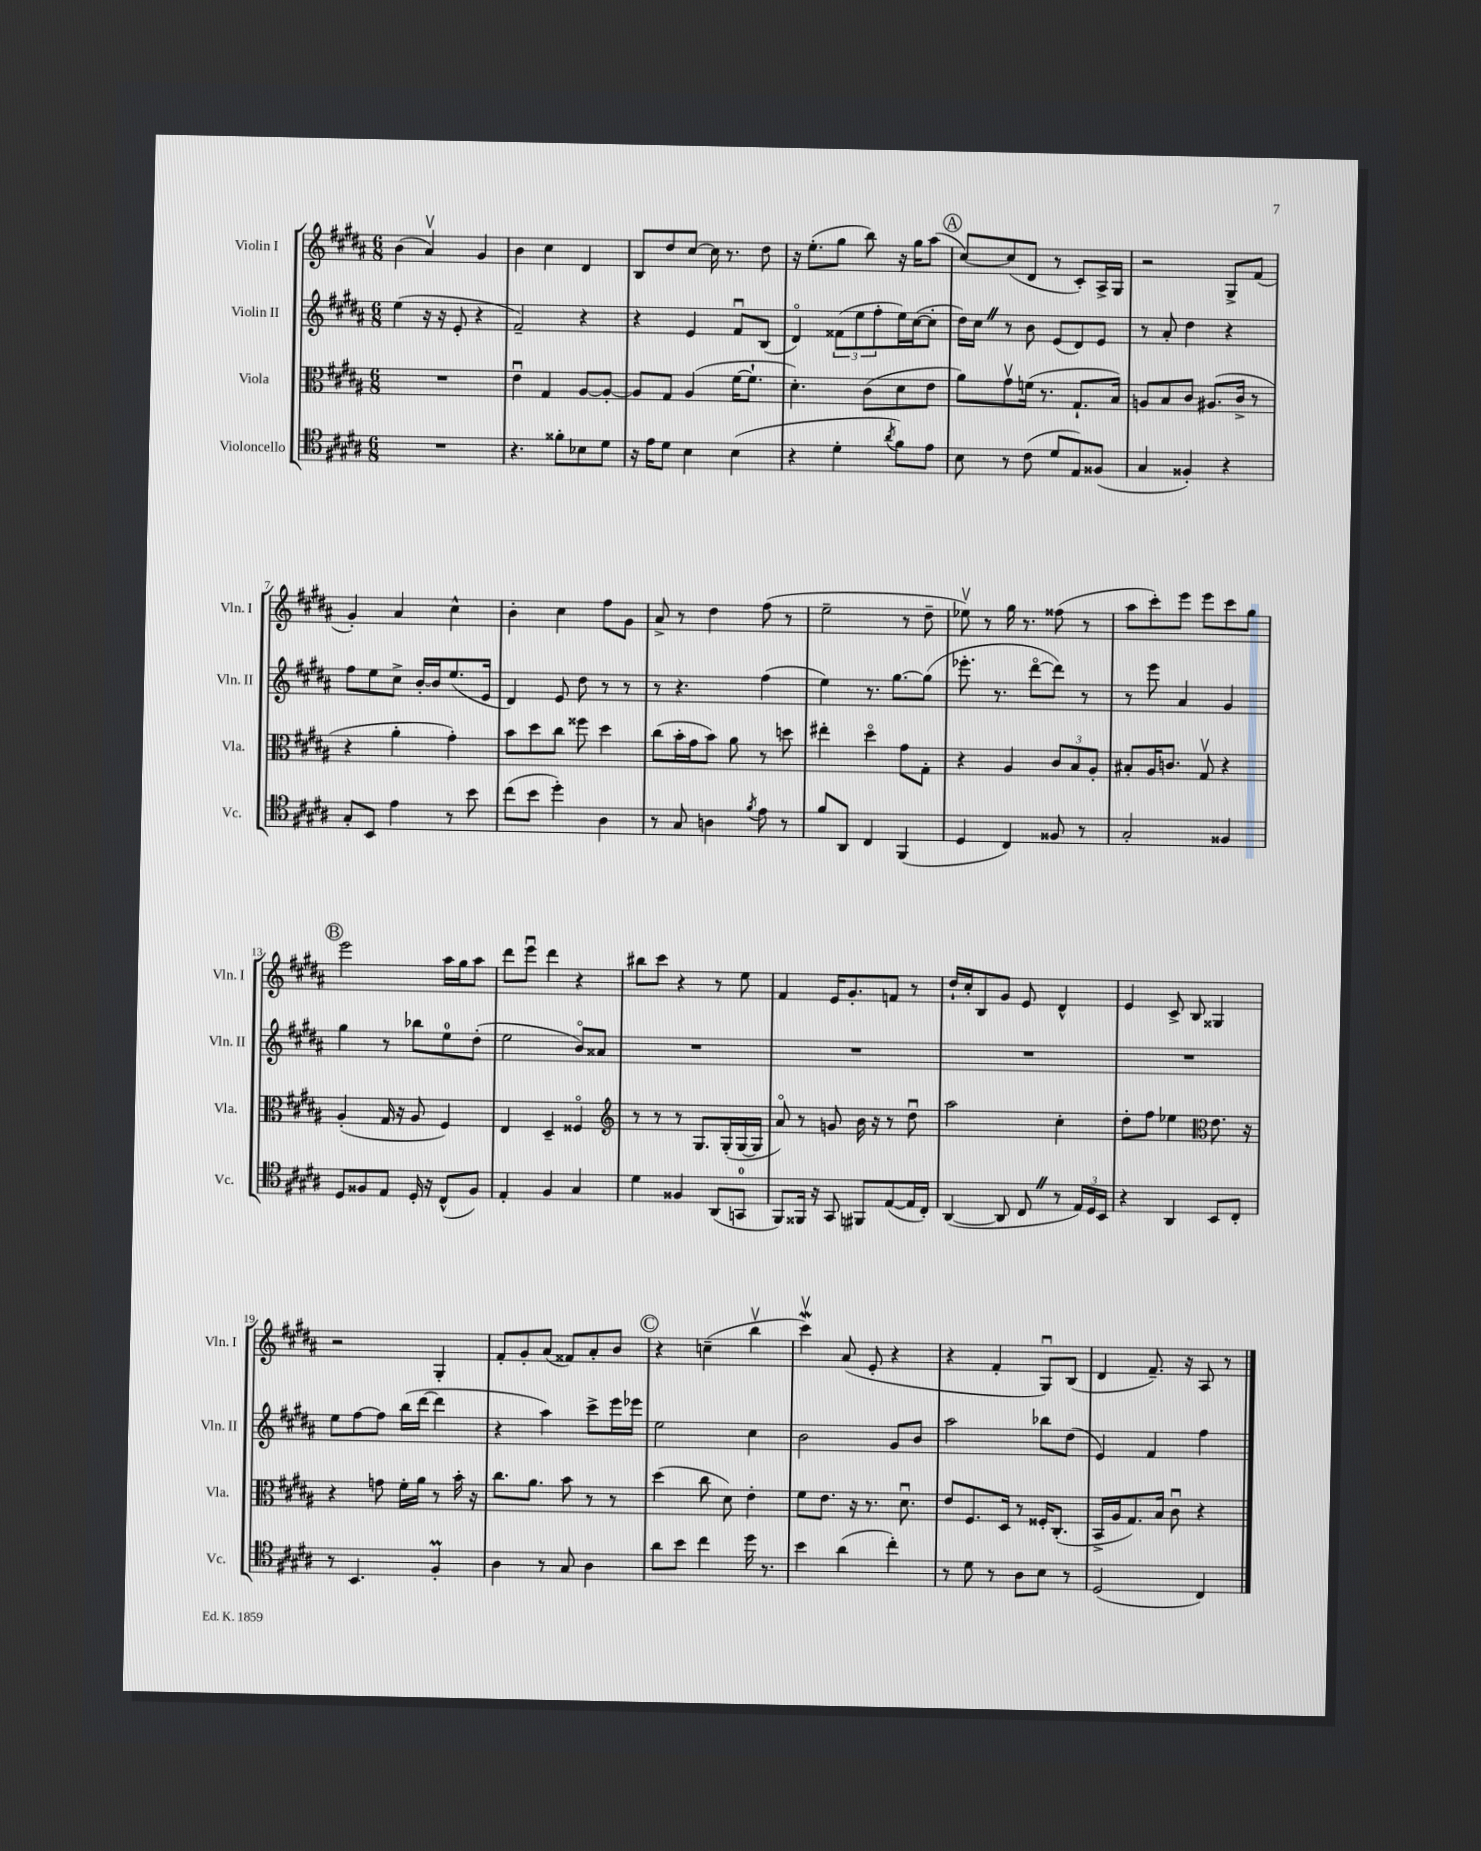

**kern	**kern	**kern	**kern
*staff4	*staff3	*staff2	*staff1
*clefC4	*clefC3	*clefG2	*clefG2
*k[f#c#g#d#a#]	*k[f#c#g#d#a#]	*k[f#c#g#d#a#]	*k[f#c#g#d#a#]
*M6/8	*M6/8	*M6/8	*M6/8
2.r	2.r	(4ee	(4b
.	.	16r	4a#v)
.	.	16r	.
.	.	8e'	.
.	.	4r	4g#
=	=	=	=
4.r	4eu	2f#~)	4b
.	4G#	.	4cc#
8f##'	.	.	.
8B-	[8A#	4r	4d#
8d#	8A#'_	.	.
=	=	=	=
16r	8A#]	4r	8B
16e	.	.	.
8d#	8G#	.	8dd#
4B	(4A#	4e	[8cc#
.	.	.	16cc#]
.	.	.	8.r
(4B	[16f#	8f#u	.
.	8.f#`]	.	.
.	.	(8B	8dd#
=	=	=	=
4r	4.d#')	4d#o)	16r
.	.	.	(8.ee'
4d#'	.	(12f##	8gg#
.	.	12ee	.
.	(8c#	.	8bb)
.	.	12ff#'	.
8qa#	.	.	.
8f#)	8d#	16ee)	16r
.	.	([16cc#	16gg#
8e	8e	8cc#']	(8aa#
=	=	=	=
8B	8a#)	16dd#)	[8cc#)
.	.	16cc#	.
8r	8g#v	8r	(8cc#]
(8c#	(16f	8b	8d#
.	8.r	.	.
8d#	.	(8e	8r
8E)	8.G#`	8d#)	8c#')
(8F##	.	8e	16A#^
.	16B)	.	16G#
=	=	=	=
4G#	8A	8r	2r
.	8B	8a#'	.
4F##')	8c#	4dd#	.
.	(8.A#	.	.
4r	.	4r	8G#^
.	16c#^	.	.
.	8r	.	(8f#
=	=	=	=
8G#'	4r	8ff#	4g#')
8BB	.	8ee	.
4e	4a#'	8cc#^	4a#
.	.	[16b'	.
.	.	16b]	.
8r	4g#')	(8.ee	4cc#^^
8b	.	.	.
.	.	16e	.
=	=	=	=
(8cc#	8b	4d#)	4b'
8b	8dd#	.	.
4dd#')	8cc#	8e	4cc#
.	8ff##	8dd#	.
4A#	4dd#	8r	8ff#
.	.	8r	8g#
=	=	=	=
8r	(8cc#	8r	8a#^
8G#	16b'	4.r	8r
.	16g#	.	.
4A	8b)	.	4dd#
.	8a#	.	.
8qf#	.	.	.
8e	8r	(4ff#	(8ff#
8r	8dd	.	8r
=	=	=	=
8f#	4ee#'	4ee)	2ee~
8AA#	.	.	.
4C#	4dd#o	8.r	.
.	.	[8.gg#	.
(4FF#	8g#	.	8r
.	8G#'	(8gg#]	8dd#~
=	=	=	=
4D#	4r	8.eee-'	8ee-v)
.	.	.	8r
.	.	8.r	.
4C#)	4A#	.	16gg#
.	.	.	8.r
.	.	[8ddd#o	.
8F##	12c#	8ddd#])	(8ff##
.	12B	.	.
8r	.	8r	8r
.	12A#'	.	.
=	=	=	=
2G#'	8B#'	8r	8aa#
.	16A#	8eee	8ccc#')
.	8.c	.	.
.	.	4a#	8eee
.	8G#v	.	8eee
4F##	4r	4g#	8ccc#
.	.	.	8gg#
=	=	=	=
8D#	(4A#'	4gg#	2eee
8F##	.	.	.
8E	16G#	8r	.
.	16r	.	.
16D#'	8A#	8bb-	.
16r	.	.	.
(8C#^^	4F#)	8ee	16aa#
.	.	.	16gg#
8F##)	.	(8dd#'	8aa#
=	=	=	=
4E'	4E	2ee	8ddd#
.	.	.	8eeeu
4F#	4D#~	.	4ddd#
4G#	4F##o	8bo)	4r
.	.	8a##	.
=	=	=	=
*	*clefG2	*	*
4d#	8r	2.r	8bb#
.	8r	.	8ccc#
4F##	8r	.	4r
.	8.G#	.	.
(8AA#	.	.	8r
.	(16G#'	.	.
8GG	[16G#	.	8ee
.	16G#]	.	.
=	=	=	=
8FF#)	8a#o)	2.r	4f#
16FF##	8r	.	.
16r	.	.	.
8GG#	8g	.	16e
.	.	.	8.g#'
8FF#	16b	.	.
.	16r	.	.
([8E	8r	.	8f
16E]	8dd#u	.	8r
16C#')	.	.	.
=	=	=	=
([4AA#	2aa#	2.r	16dd#`
.	.	.	16cc#'
.	.	.	8B
8AA#]	.	.	8g#
8C#	.	.	8e
8r	4cc#'	.	4d#^^
24E)	.	.	.
24D#	.	.	.
24BB	.	.	.
=	=	=	=
4r	8dd#'	2.r	4e
.	8ff#	.	.
4AA#	4ee-	.	8c#^
.	.	.	8B
*	*clefC3	*	*
8BB	8.e	.	4G##
8C#'	.	.	.
.	16r	.	.
=	=	=	=
8r	4r	8ee	2r
4.BB	.	[8ff#	.
.	8g	8ff#]	.
.	16f#'	(16bb	.
.	16a#	[16ddd#	.
4F#'	8r	4ddd#]	4G#'
.	16b'	.	.
.	16r	.	.
=	=	=	=
4A#	8.cc#	4r	8f#'
.	.	.	8g#'
.	8.a#	.	.
8r	.	4aa#)	(8a#
8G#	8b	.	8f##)
4A#	8r	8ccc#^	8a#'
.	8r	16eee	8b
.	.	16eee-	.
=	=	=	=
8a#	(4dd#	2ee	4r
8b	.	.	.
4cc#	8cc#	.	(4cc~
.	8d#)	.	.
16dd#	4e'	4cc#	4bbv
8.r	.	.	.
=	=	=	=
4b	8f#	2b	4ccc#v)
.	8.e	.	.
(4a#	.	.	(8a#
.	16r	.	.
.	8.r	.	8e'
4cc#')	.	8g#	4r
.	8.d#u	.	.
.	.	8b	.
=	=	=	=
8r	8e	2aa#	4r
8d#	8.F#	.	.
8r	.	.	4f#'
.	16D#	.	.
8A#	8r	.	.
8B	16F##'	8bb-	8G#u)
.	(8.C#'	.	.
8r	.	(8dd#	(8B
=	=	=	=
(2D#	16BB^	4e)	4d#
.	16A#	.	.
.	8.G#)	.	.
.	.	4f#	8.f#~)
.	16B	.	.
.	8c#u	.	.
.	.	.	16r
4C#)	4r	4ff#	8A#
.	.	.	8r
==	==	==	==
*-	*-	*-	*-
